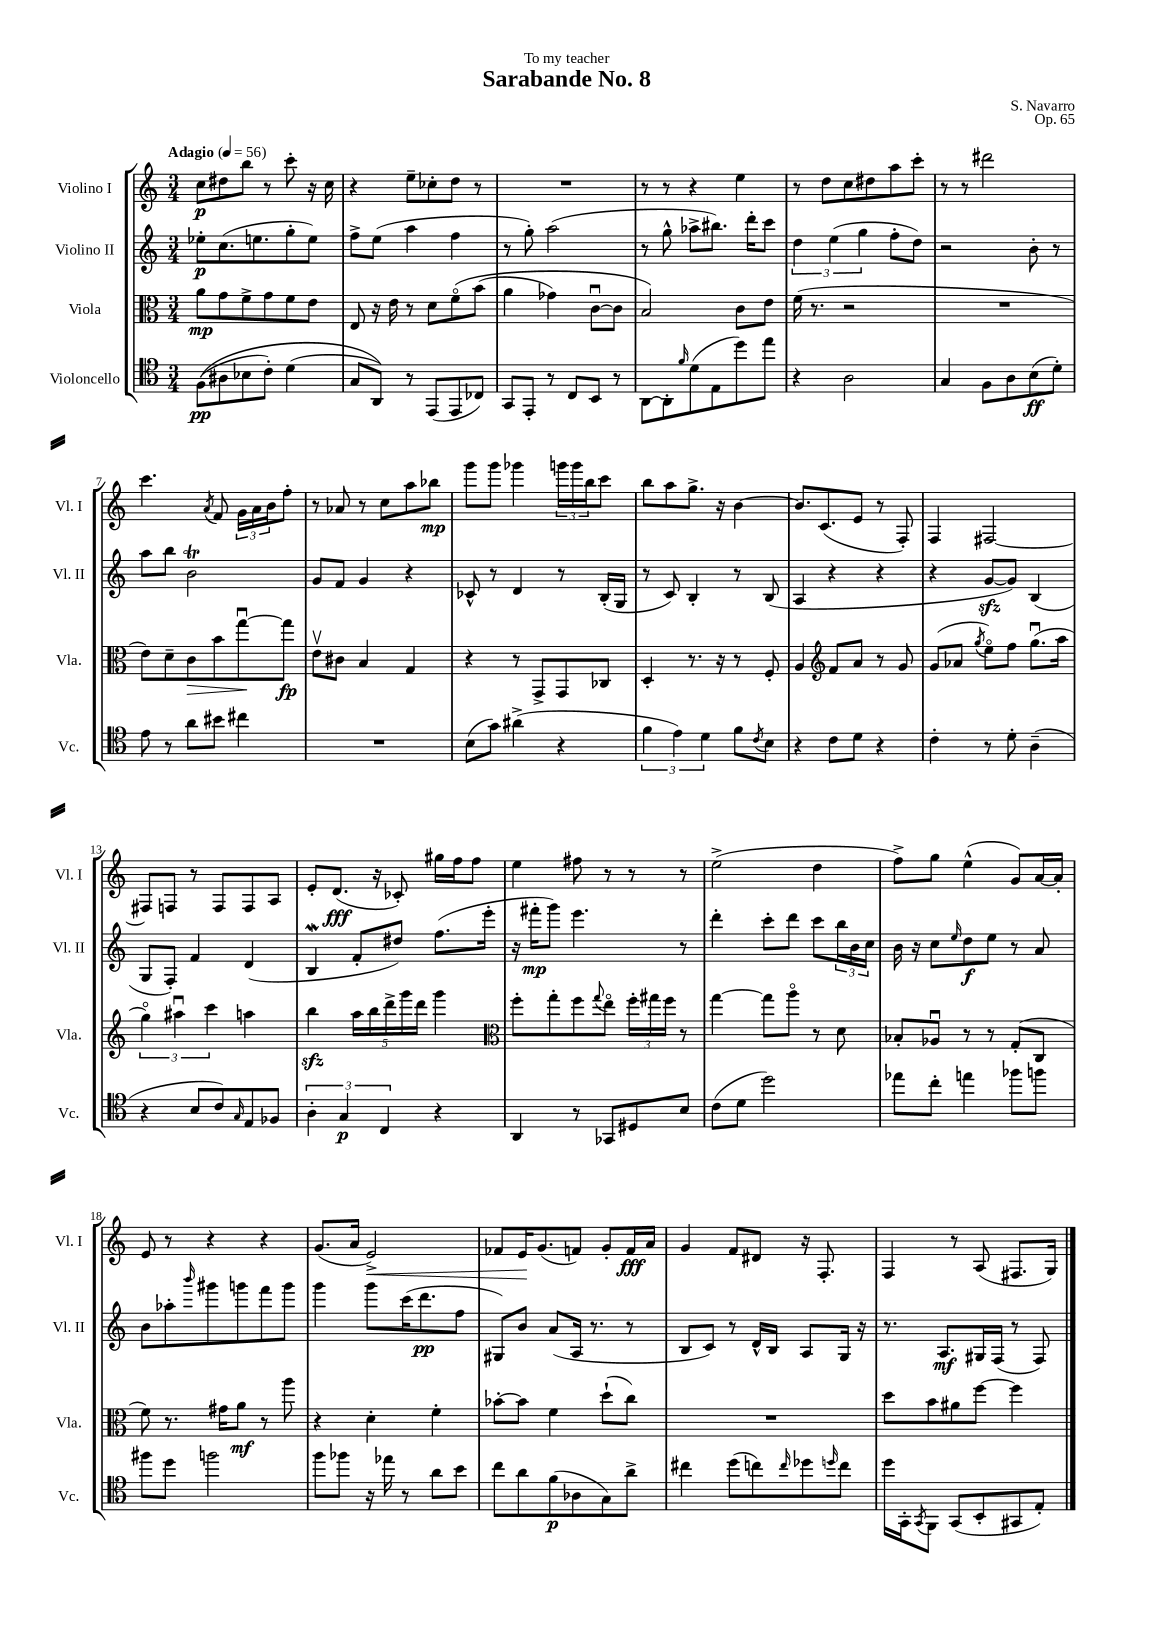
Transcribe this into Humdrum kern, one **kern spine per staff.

**kern	**kern	**kern	**kern
*staff4	*staff3	*staff2	*staff1
*clefC4	*clefC3	*clefG2	*clefG2
*k[]	*k[]	*k[]	*k[]
*M3/4	*M3/4	*M3/4	*M3/4
*MM56	*MM56	*MM56	*MM56
&((8F\L	8a\L	8ee-'\L	8cc\L
8A#\	8g\	(8.cc\	8dd#\
8B-\	8f^\	.	8bb\J
.	.	8.ee\	.
8c'\J)	8g\	.	8r
(4d\	8f\	8gg'\	8ccc'\
.	8e\J	8ee\J)	16r
.	.	.	16cc\
=	=	=	=
8G/L	8E/	8ff^\L	4r
8AA/J)&)	16r	(8ee\J	.
.	16e\	.	.
8r	8r	4aa\	8ee~\L
(8EE/L	8d\L	.	8cc-'\
8EE/	&(8fo\	4ff\	8dd\J
8C-/J)	(8b\J	.	8r
=	=	=	=
8GG/L	4a\	8r	2.r
8EE'/J	.	8gg'\)	.
8r	4g-\)	(2aa\	.
8C/L	.	.	.
8BB/J	[8cu\L	.	.
8r	8c\]J	.	.
=	=	=	=
[8AA\L	2B/&)	8r	8r
8AA'\]	.	8gg^^\	8r
16qqf/	.	.	.
(8d\	.	8aa-^\L	4r
8E\	.	8.bb#\J)	.
8dd\)	8c\L	.	4ee\
.	.	16ddd'\LK	.
8ee\J	8e\J	8ccc\J	.
=	=	=	=
4r	(16f\	6dd\	8r
.	8.r	.	.
.	.	.	8dd\L
.	.	(6ee\	.
2A\	2r	.	8cc\
.	.	6gg\	.
.	.	.	8dd#\
.	.	8ff'\L	8aa\
.	.	8dd\J)	8ccc'\J
=	=	=	=
4G/	2.r	2r	8r
.	.	.	8r
8F\L	.	.	2ddd#\
8A\	.	.	.
(8B\	.	8b'\	.
8d'\J)	.	8r	.
=	=	=	=
8e\	8e\L)	8aa\L	4.ccc\
8r	8d~\	8bb\J	.
8a\L	8c\	2b\	.
.	.	.	8qa/
8b#\J	8b\	.	8f/
4cc#\	[8ggu\	.	24g\LL
.	.	.	24a\
.	.	.	24b\J
.	8gg\]J	.	8ff'\J
=	=	=	=
2.r	8ev\L	8g/L	8r
.	8c#\J	8f/J	8a-/
.	4B/	4g/	8r
.	.	.	8cc\L
.	4G/	4r	8aa\
.	.	.	8bb-\J
=	=	=	=
(8B\L	4r	8c-^^/	8ggg\L
8g\J)	.	8r	8ggg\J
(4a#^\	8r	4d/	4ggg-\
.	8GG^/L	.	.
4r	8GG/	8r	24ggg\LL
.	.	.	24ggg\
.	.	.	24bb\J
.	8C-/J	(16B'/LL	8ccc\J
.	.	16G/JJ	.
=	=	=	=
6f\	4D'/	8r	8bb\L
.	.	8c/)	8aa\
6e\)	.	.	.
.	8.r	4B'/	8.gg^\J
6d\	.	.	.
.	16r	.	16r
8f\L	8r	8r	[4b\
8qc/	.	.	.
8B\J	8F'/	(8B/	.
=	=	=	=
4r	4A/	4A/	8.b/]L
.	.	.	(8.c/
*	*clefG2	*	*
8c\L	8f/L	4r	.
8d\J	8a/J	.	8e/J
4r	8r	4r	8r
.	8g/	.	8F'/)
=	=	=	=
4c'\	(8g/L	4r	4F/
.	8a-/J	.	.
.	8qgg/	.	.
8r	8eeo\L)	[8g/L	[2F#/
8d'\	8ff\J	8g/]J)	.
(4A~\	(8.ggu\L	(4B/	.
.	16aa\Jk	.	.
=	=	=	=
4r	6ggo\)	8G/L	8F#/]L
.	.	8F'/J)	8F/J
.	6aa#u\	.	.
8B/L	.	4f/	8r
.	6ccc\	.	.
8c/)	.	.	8F/L
16qqG/	.	.	.
8E/	4aa\	(4d/	8F/
8F-/J	.	.	8A/J
=	=	=	=
6A'\	4bb\	4B/	8e'/L
.	.	.	(8.d/J
6G/	.	.	.
.	20aa\LL	8f'/L	.
.	20bb\	.	.
.	.	.	16r
6C/	.	.	.
.	20ddd^\	.	.
.	.	8dd#/J)	8c-'/)
.	20ggg\	.	.
.	20ddd\JJ	.	.
4r	4ggg\	(8.ff\L	16gg#\LL
.	.	.	16ff\J
.	.	.	8ff\J
.	.	16eee'\Jk	.
=	=	=	=
*	*clefC3	*	*
4AA/	8ff'\L	16r	4ee\
.	.	16fff#'\LK	.
.	8gg'\	8ggg\J)	.
8r	8ff\	4.eee\	8ff#\
.	8qqgg/	.	.
8GG-/L	8eeo\J	.	8r
8D#/	24ff'\LL	.	8r
.	24gg#\	.	.
.	24ff\JJ	.	.
8B/J	8r	8r	8r
=	=	=	=
(8c\L	[4gg\	4ddd'\	(2ee^\
8d\J	.	.	.
2dd\)	8gg\]L	8ccc'\L	.
.	8aao\J	8ddd\J	.
.	8r	8ccc\L	4dd\
.	8d\	24bb\L	.
.	.	24b\	.
.	.	24cc\JJ	.
=	=	=	=
8ee-\L	8B-'/L	16b\	8ff^\L)
.	.	16r	.
8cc'\J	8A-u/J	8cc\L	8gg\J
.	.	16qqee/	.
4ee\	8r	8dd\	(4ee^^\
.	8r	8ee\J	.
8ff-\L	(8G'/L	8r	8g/L)
8ff\J	8C/J	8a/	[16a/L
.	.	.	16a'/]JJ
=	=	=	=
8ff#\L	8f\)	8b\L	8e/
8dd\J	8.r	8aa-'\	8r
.	.	16qqbbb/	.
2ff\	.	8ggg#\	4r
.	16g#\LK	.	.
.	8a\J	8ggg\	.
.	8r	8fff\	4r
.	8aa\	8ggg\J	.
=	=	=	=
8ff\L	4r	4ggg\	(8.g/L
8ff-\J	.	.	.
.	.	.	16a/Jk
16r	4d'\	8ggg\L	2e^/)
16ee-\	.	.	.
8r	.	(16ccc\K	.
.	.	8.ddd\	.
8a\L	4f'\	.	.
8b\J	.	8ff\J	.
=	=	=	=
8cc\L	[8b-'\L	8G#/L)	8f-/L
8a\	8b-\]J	8b/J	16e/K
.	.	.	(8.g/
(8f\	4f\	(8a/L	.
8A-\	.	16A/Jk	8f/J)
.	.	8.r	.
8G\)	(8dd`\L	.	8g'/L
8a^\J	8cc\J)	8r	16f/L
.	.	.	16a/JJ
=	=	=	=
4cc#\	2.r	8B/L	4g/
.	.	8c/J)	.
(8dd\L	.	8r	8f/L
8cc\)	.	16d^^/LL	8d#/J
.	.	16B/JJ	.
16qqcc/	.	.	.
8dd-\	.	8A/L	16r
.	.	.	8.F'/
16qqdd/	.	.	.
8cc\J	.	16G/Jk	.
.	.	16r	.
=	=	=	=
16dd\LL	8dd\L	8.r	4F/
16GG'\J	.	.	.
8qGG/	.	.	.
8FF\J	8b\	.	.
.	.	8.A/L	.
(8GG/L	8a#\	.	8r
8BB'/	[8ff\J	16G#/L	(8A/
.	.	(16F/JJ	.
8GG#/	4ff\]	8r	8.F#/L
8E'/J)	.	8F/)	.
.	.	.	16G/Jk)
==	==	==	==
*-	*-	*-	*-
